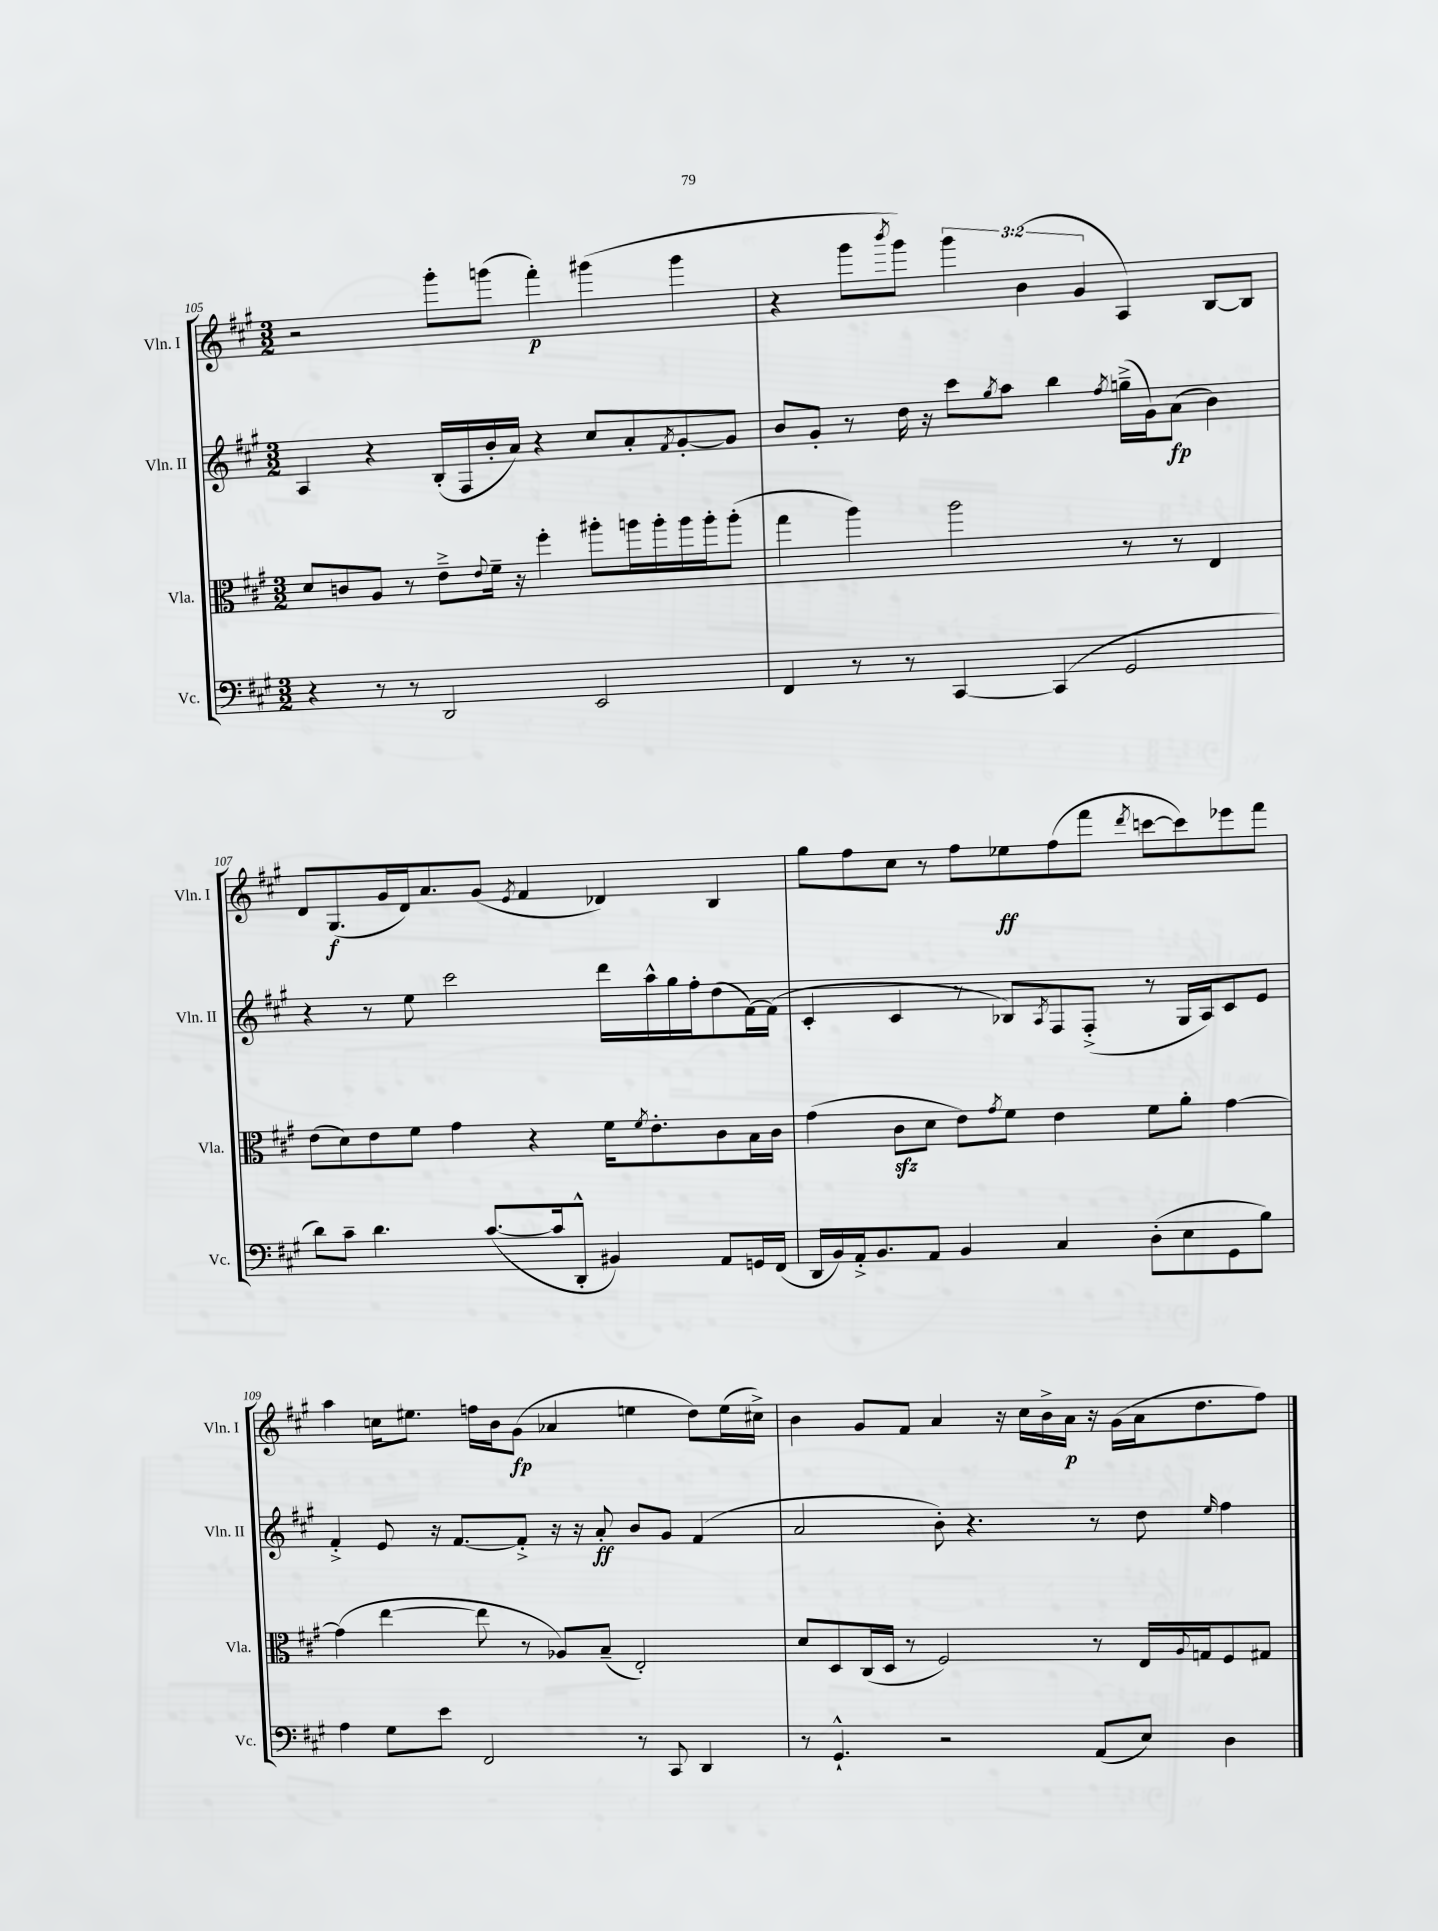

**kern	**kern	**kern	**kern
*staff4	*staff3	*staff2	*staff1
*clefF4	*clefC3	*clefG2	*clefG2
*k[f#c#g#]	*k[f#c#g#]	*k[f#c#g#]	*k[f#c#g#]
*M3/2	*M3/2	*M3/2	*M3/2
4r	8d	4A	2r
.	8c	.	.
8r	8A	4r	.
8r	8r	.	.
2DD	8e~^	(16B'	8ggg#'
.	.	16F#	.
.	8qqe	.	.
.	16f#~	16b'	(8ggg
.	16r	16a)	.
.	4ff#'	4r	4fff#')
2EE	8aa#'	8cc#	(4ggg#
.	16aa	8a'	.
.	16aa'	.	.
.	.	8qf#	.
.	16aa	[8g#'	4ggg#
.	16aa'	.	.
.	(8aa'	8g#]	.
=	=	=	=
4FF#	4gg#	8b	4r
.	.	8g#'	.
8r	4aa)	8r	8ggg#
.	.	.	8qbbb
8r	.	16dd	8ggg#)
.	.	16r	.
[4CC#	2aa	8ccc#	6ggg#
.	.	8qgg#	.
.	.	8aa	.
.	.	.	(6b
(4CC#]	.	4bb	.
.	.	.	6g#
.	.	8qff#	.
2GG#	8r	(16gg~^	4A)
.	.	16g#)	.
.	8r	(8a	.
.	4E	4b)	[8B
.	.	.	8B]
=	=	=	=
8d)	(8e	4r	8d
8c#~	8d)	.	(8.G#
4.d	8e	8r	.
.	.	.	16g#
.	8f#	8ee	16d)
.	.	.	8.a
.	4g#	2ccc#	.
([8.c#	.	.	(8g#
.	.	.	8qe
.	4r	.	4f#
16c#]	.	.	.
8DD'^^	.	.	.
4BB#)	16f#	16ddd	4d-)
.	8qf#	.	.
.	8.e'	16aa^^	.
.	.	16gg#	.
.	.	16ff#'	.
8AA	8c#	(8dd	4B
16GG	16B	[16f#)	.
(16FF#	16c#	(16f#]	.
=	=	=	=
16DD	(4g#	4c#'	8gg#
16BB)	.	.	.
16AA'^	.	.	8ff#
8.BB	.	.	.
.	8c#	4c#	8cc#
8AA	8d	.	8r
4BB	8e)	8r	8ff#
.	8qg#	.	.
.	8f#	8B-)	8ee-
.	.	8qA	.
4C#	4e	8F#	(8ff#
.	.	(8F#'^	8fff#
.	.	.	8qddd
(8D'	8f#	8r	[8ccc
8E	8a'	16G#	8ccc])
.	.	16A)	.
8GG#	[4g#	8c#	8eee-
8B)	.	8e	8fff#
=	=	=	=
4A	(4g#]	4f#'^	4aa
8G#	[4ee	8e	16cc
.	.	.	8.ee#
8e	.	16r	.
.	.	[8.f#	.
2FF#	8ee]	.	16ff
.	.	.	16b
.	8r	8f#'^]	(8g#
.	8A-)	16r	4a-
.	.	16r	.
.	(8B~	8a'	.
8r	2E')	8b	4ee
8CC#	.	8g#	.
4DD	.	(4f#	8dd)
.	.	.	(16ee
.	.	.	16cc#^)
=	=	=	=
8r	8d	2a	4b
4.GG#`^^	8D	.	.
.	(16C#	.	8g#
.	16D	.	.
.	8r	.	8f#
2r	2F#)	8b')	4a
.	.	4.r	.
.	.	.	16r
.	.	.	16cc#
.	.	.	16b^
.	.	.	16a
(8AA	8r	8r	16r
.	.	.	(16g#
8E)	16E	8dd	16a
.	8qqA	.	.
.	16G	.	8.dd
.	.	16qqee	.
4D	8F#	4ff#	.
.	8G#	.	8ff#)
==	==	==	==
*-	*-	*-	*-
